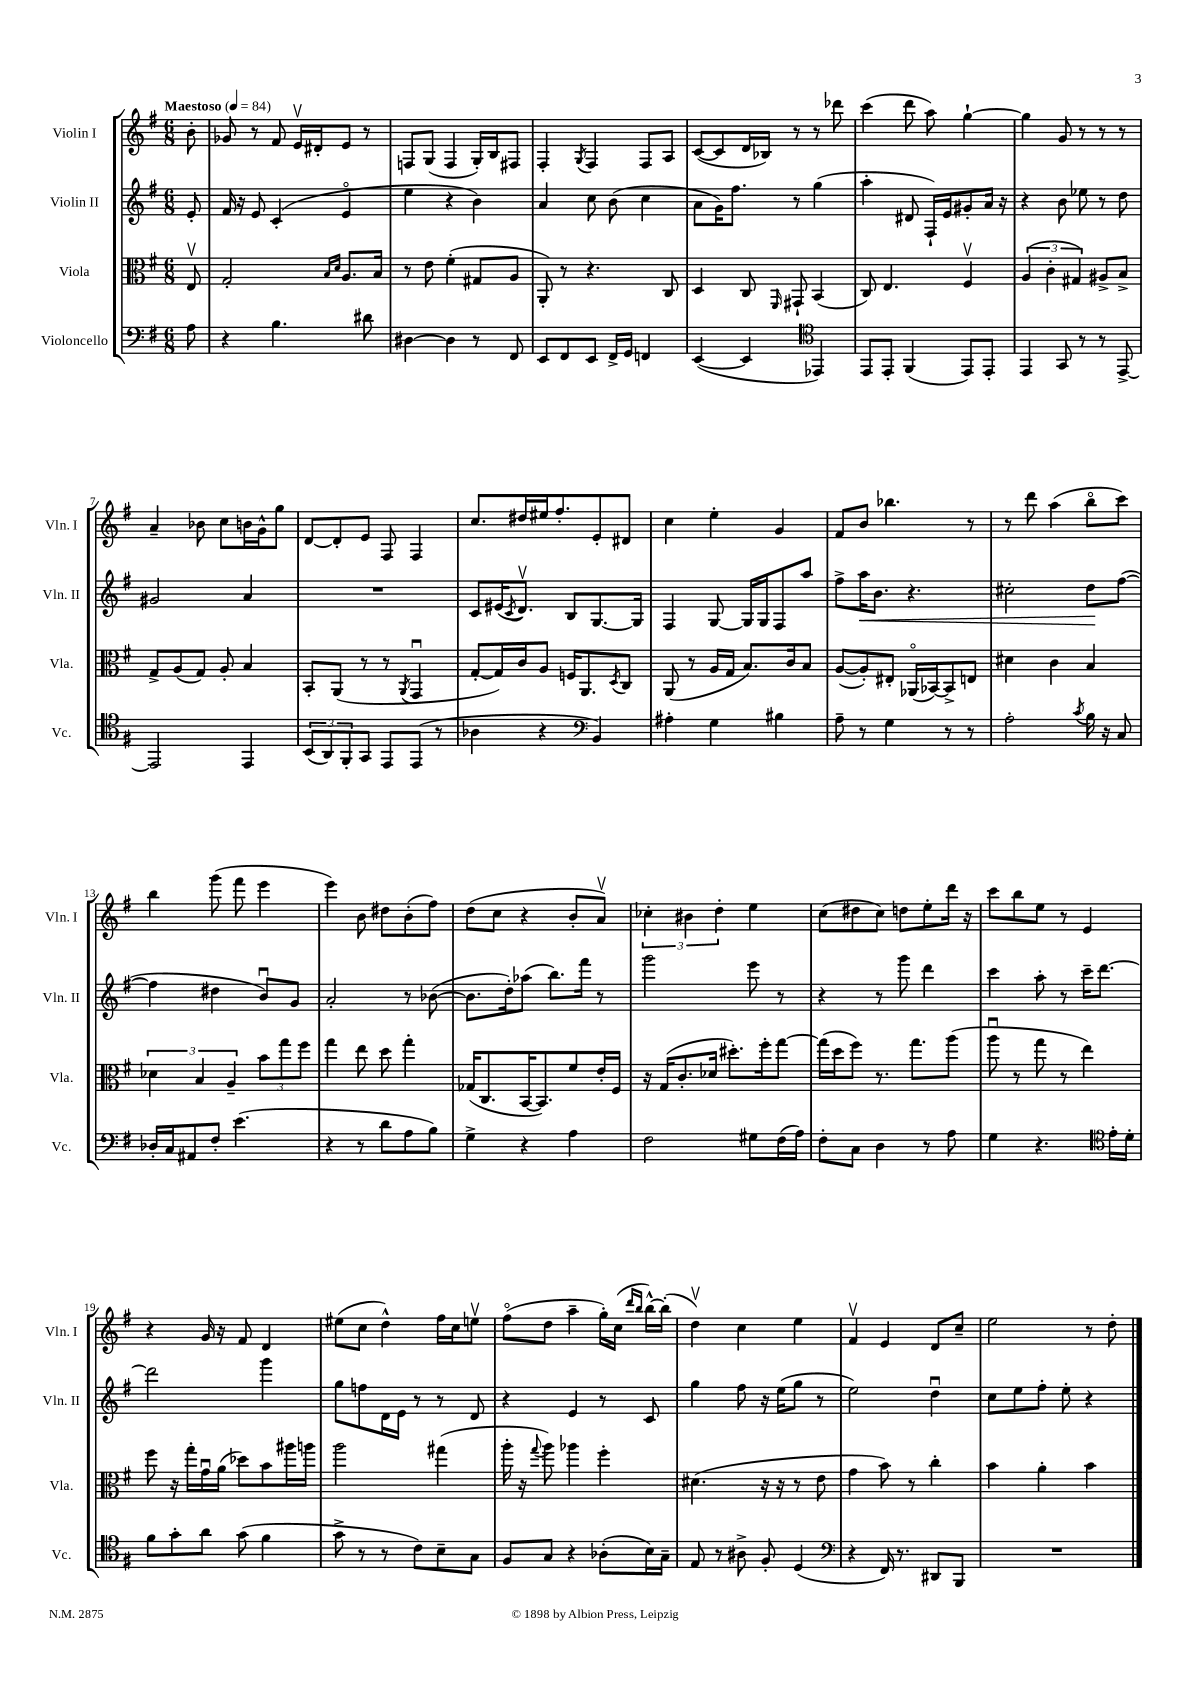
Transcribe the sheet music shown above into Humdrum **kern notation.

**kern	**kern	**kern	**kern
*staff4	*staff3	*staff2	*staff1
*clefF4	*clefC3	*clefG2	*clefG2
*k[f#]	*k[f#]	*k[f#]	*k[f#]
*M6/8	*M6/8	*M6/8	*M6/8
*MM84	*MM84	*MM84	*MM84
8A	8Ev	8e'	8b'
=	=	=	=
4r	2G'	16f#	8g-
.	.	16r	.
.	.	8e	8r
4.B	.	(4c'	8f#
.	.	.	16ev
.	.	.	16d#'
.	16qqB	.	.
.	16qqd	.	.
.	8.A	4eo	8e
8d#	.	.	8r
.	16B	.	.
=	=	=	=
[4D#	8r	4ee	8F
.	8e	.	(8G
4D#]	(4f#'	4r	4F
8r	8G#	4b)	16G')
.	.	.	16B
8FF#	8A	.	8F#
=	=	=	=
8EE	8AA')	4a	4F#'
8FF#	8r	.	.
.	.	.	8qG
8EE	4.r	8cc	4F#
16FF#^	.	(8b	.
16GG	.	.	.
4FF	.	4cc	8F#
.	8C	.	8A
=	=	=	=
([4EE	4D	8a	([8c
.	.	16g)	8c]
.	.	8.ff#	.
4EE]	8C	.	16d
.	.	.	16B-)
.	16qqFF#	.	.
.	8GG#`	8r	8r
*clefC4	*	*	*
4EE-)	(4BB	(4gg	8r
.	.	.	8ddd-
=	=	=	=
8EE	8C)	4aa'	(4ccc
8EE'	4.E	.	.
(4FF#	.	8d#	8ddd
.	.	16F#`)	8aa)
.	.	16e	.
8EE)	4F#v	8g#'	[4gg`
8EE'	.	16a	.
.	.	16r	.
=	=	=	=
4EE	(6A	4r	4gg]
.	6c'	.	.
8GG	.	8b	8g
.	6G#)	.	.
8r	.	8ee-	8r
8r	8A#^	8r	8r
[8EE^	8B^	8dd	8r
=	=	=	=
2EE]	8G^	2g#	4a~
.	(8A	.	.
.	8G)	.	8b-
.	8A'	.	8cc
4EE	4B	4a	16b
.	.	.	16g^^
.	.	.	8gg
=	=	=	=
(12BB	8BB'	2.r	[8d
12AA)	.	.	.
.	(8AA	.	8d']
12FF#'	.	.	.
8GG	8r	.	8e
8EE	8r	.	8F#
.	8qAA	.	.
(8EE	4GGu	.	4F#
8r	.	.	.
=	=	=	=
4A-	[8G'	8c	8.cc
.	16G])	(16e#	.
.	.	8qc	.
.	16c	8.dv)	16dd#
4r	8A	.	16ee#
.	.	.	8.ff#'
.	16F	8B	.
.	8.AA	.	.
*clefF4	*	*	*
4BB)	.	[8.G	8e'
.	8qD	.	.
.	8C	.	8d#
.	.	16G]	.
=	=	=	=
4A#'	(8AA	4F#	4cc
.	8r	.	.
4G	16A	[8G	4ee'
.	16G	.	.
.	8.B)	16G]	.
.	.	16G	.
4B#	.	8F#	4g
.	16c	.	.
.	8B	8aa	.
=	=	=	=
8A~	([8A	8ff#^	8f#
8r	8A'])	16aa	8b
.	.	8.b	.
4G	8E#'	.	4.bb-
.	(16AA-o	4.r	.
.	[16BB-)	.	.
8r	8BB-^]	.	.
8r	8E	.	8r
=	=	=	=
2A'	4d#	2cc#'	8r
.	.	.	8ddd
.	4c	.	(4aa
8qc	.	.	.
16B	4B	8dd	8bbo
16r	.	.	.
8C	.	([8ff#	8ccc)
=	=	=	=
16D-'	6d-	4ff#]	4bb
16C	.	.	.
8AA#	.	.	.
.	6B	.	.
8F#'	.	4dd#	(8ggg
.	6A~	.	.
(4.e	.	.	8fff#
.	12b	8bu)	4eee
.	12gg	.	.
.	.	8g	.
.	12ff#	.	.
=	=	=	=
4r	4gg	2a'	4eee)
8r	8ee	.	8b
8d	8dd	.	8dd#
8A	4gg'	8r	(8b'
8B)	.	([8b-	8ff#)
=	=	=	=
4G^	(16G-	8.b-]	(8dd
.	8.C	.	.
.	.	.	8cc
.	.	16dd')	.
4r	[16BB	(8aa-	4r
.	8.BB])	.	.
.	.	8.bb)	.
4A	8f#	.	8b'
.	.	16fff#	.
.	16e'	8r	8av)
.	16F#	.	.
=	=	=	=
2F#	16r	2ggg	6cc-'
.	(16G	.	.
.	8.c'	.	.
.	.	.	6b#
.	16d-	.	.
.	.	.	6dd'
.	8.dd#')	.	.
8G#	.	8eee	4ee
.	16ff#'	.	.
(16F#	[8gg	8r	.
16A)	.	.	.
=	=	=	=
8F#'	(16gg]	4r	(8cc
.	16dd	.	.
8C	8ff#)	.	8dd#
4D	8.r	8r	8cc)
.	.	8ggg	8dd
.	8.gg	.	.
8r	.	4ddd	8ee'
8A	(8aa	.	16ddd
.	.	.	16r
=	=	=	=
4G	8aau	4ccc	8ccc
.	8r	.	8bb
4.r	8gg	8aa'	8ee
.	8r	8r	8r
.	4ee)	16ccc~	4e
.	.	[8.ddd	.
*clefC4	*	*	*
16e'	.	.	.
16d'	.	.	.
=	=	=	=
8f#	8ff#	2ddd]	4r
8g'	16r	.	.
.	16gg'	.	.
8a	16gu	.	16g
.	(16a	.	16r
(8g	8dd-)	.	8f#
4f#	8b	4ggg	4d
.	16aa#	.	.
.	16aa	.	.
=	=	=	=
8g^	2aa	8gg	(8ee#
8r	.	8ff	8cc
8r	.	16d	4dd^^)
.	.	16e	.
8c)	.	8r	.
8B~	(4gg#	8r	16ff#
.	.	.	16cc
8G	.	8d	8eev
=	=	=	=
8F#	16aa'	4r	(8ff#o
.	16r	.	.
.	8qqgg	.	.
8G	8aa)	.	8dd
4r	4aa-	4e	4aa~
(8A-'	4ff#'	8r	16gg')
.	.	.	(16cc
.	.	.	16qqddd
.	.	.	16qqbb
16B)	.	8c	[16bb^^)
16G~	.	.	(16bb']
=	=	=	=
8E	(4.d#	4gg	4ddv)
8r	.	.	.
8A#^	.	8ff#	4cc
8F#'	16r	16r	.
.	16r	(16ee	.
(4D	8r	8gg	4ee
.	8e	8r	.
=	=	=	=
*clefF4	*	*	*
4r	4g	2ee)	4f#v
16FF#)	8b)	.	4e
8.r	.	.	.
.	8r	.	.
8DD#	4cc'	4ddu	8d
8BBB	.	.	8cc~
=	=	=	=
2.r	4b	8cc	2ee
.	.	8ee	.
.	4a'	8ff#'	.
.	.	8ee'	.
.	4b	4r	8r
.	.	.	8dd'
==	==	==	==
*-	*-	*-	*-
